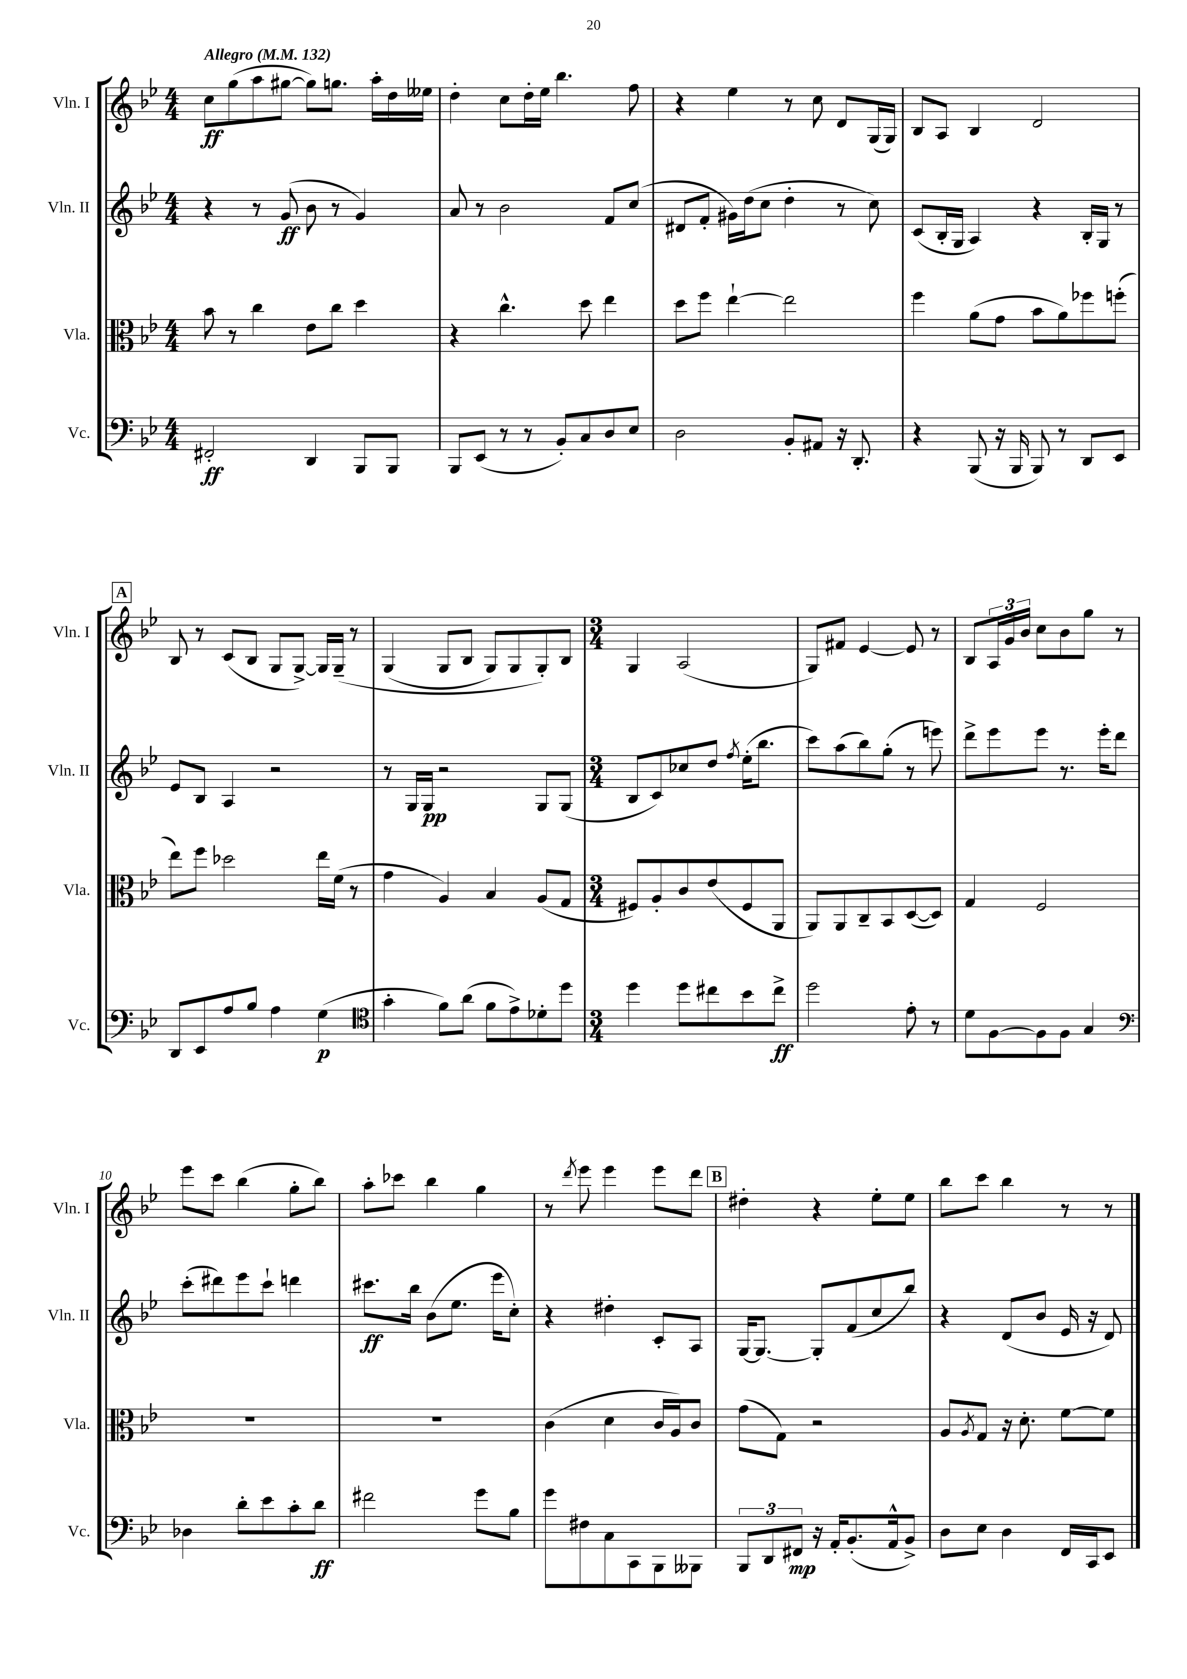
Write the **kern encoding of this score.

**kern	**dynam	**kern	**kern	**dynam	**kern	**dynam
*part4	*part4	*part3	*part2	*part2	*part1	*part1
*staff4	*staff4	*staff3	*staff2	*staff2	*staff1	*staff1
*I"Vc.	*	*I"Vla.	*I"Vln. II	*	*I"Vln. I	*
*I'Vc.	*	*I'Vla.	*I'Vln. II	*	*I'Vln. I	*
*clefF4	*	*clefC3	*clefG2	*	*clefG2	*
*k[b-e-]	*	*k[b-e-]	*k[b-e-]	*	*k[b-e-]	*
*M4/4	*	*M4/4	*M4/4	*	*M4/4	*
*MM132	*	*MM132	*MM132	*	*MM132	*
=1	=1	=1	=1	=1	=1	=1
!	!	!	!	!	!LO:TX:a:B:t=Allegro	!
2FF#X'/	ff	8b-\	4r	.	8cc\L	ff
.	.	8r	.	.	(8gg\	.
.	.	4cc\	8r	.	8aa\	.
.	.	.	(8g/	ff	[8gg#X\J	.
4DD/	.	8e-\L	8b-\	.	8gg#\L])	.
.	.	8cc\J	8r	.	8.ggn\J	.
8BBB-/L	.	4dd\	4g/)	.	.	.
.	.	.	.	.	16aa'\LL	.
8BBB-/J	.	.	.	.	16dd\	.
.	.	.	.	.	16ee--X\JJ	.
=2	=2	=2	=2	=2	=2	=2
8BBB-/L	.	4r	8a/	.	4dd'\	.
(8EE-/J	.	.	8r	.	.	.
8r	.	4.cc^^\	2b-\	.	8cc\L	.
8r	.	.	.	.	16dd'\L	.
.	.	.	.	.	16ee-\JJ	.
8BB-'/L)	.	.	.	.	4.bb-\	.
8C/	.	8dd\	.	.	.	.
8D/	.	4ee-\	8f/L	.	.	.
8E-/J	.	.	(8cc/J	.	8ff\	.
=3	=3	=3	=3	=3	=3	=3
2D\	.	8dd\L	8d#X/L	.	4r	.
.	.	8ff\J	8f'/J	.	.	.
.	.	[4ee-`\	16g#X\LL)	.	4ee-\	.
.	.	.	(16dd\J	.	.	.
.	.	.	8cc\J	.	.	.
8BB-'/L	.	2ee-\]	4dd'\	.	8r	.
8AA#X/J	.	.	.	.	8cc\	.
16r	.	.	8r	.	8d/L	.
8.DD'/	.	.	.	.	.	.
.	.	.	8cc\)	.	(16G/L	.
.	.	.	.	.	16G/JJ)	.
=4	=4	=4	=4	=4	=4	=4
4r	.	4ff\	(8c/L	.	8B-/L	.
.	.	.	16B-'/L	.	8A/J	.
.	.	.	16G/JJ	.	.	.
(8BBB-/	.	(8a\L	4A/)	.	4B-/	.
16r	.	8g\J	.	.	.	.
16BBB-/	.	.	.	.	.	.
8BBB-/)	.	8b-\L	4r	.	2d/	.
8r	.	8a\)	.	.	.	.
8DD/L	.	8ff-X\	16B-'/LL	.	.	.
.	.	.	16G/JJ	.	.	.
8EE-/J	.	(8ffn'\J	8r	.	.	.
!!LO:LB:g=z
!!LO:REH:place=s1:t=A
=5	=5	=5	=5	=5	=5	=5
8DD/L	.	8ee-\L)	8e-/L	.	8B-/	.
8EE-/	.	8ff\J	8B-/J	.	8r	.
8A/	.	2dd-X\	4A/	.	(8c/L	.
8B-/J	.	.	.	.	8B-/J	.
4A\	.	.	2r	.	8G/L	.
.	.	.	.	.	[8G^/J)	.
(4G\	p	16ee-\LL	.	.	16G/LL]	.
.	.	(16f\JJ	.	.	(16G~/JJ	.
.	.	8r	.	.	8r	.
=6	=6	=6	=6	=6	=6	=6
*clefC4	*	*	*	*	*	*
4g'\	.	4g\	8r	.	(4G/	.
.	.	.	16G/LL	.	.	.
.	.	.	16G/JJ	pp	.	.
8f\L)	.	4A/)	2r	.	8G/L	.
(8a\J	.	.	.	.	8B-/J	.
8f\L	.	4B-/	.	.	8G/L)	.
8e-^\)	.	.	.	.	8G/	.
8d-X'\	.	(8A/L	8G/L	.	8G'/)	.
8dd\J	.	8G/J	(8G/J	.	8B-/J	.
=7	=7	=7	=7	=7	=7	=7
*M3/4	*	*M3/4	*M3/4	*	*M3/4	*
4dd\	.	8F#X/L)	8B-/L	.	4G/	.
.	.	8A'/	8c/)	.	.	.
8dd\L	.	8c/	8cc-X/	.	(2A/	.
8cc#X\	.	(8e-/	8dd/J	.	.	.
.	.	.	8qff/	.	.	.
8b-\	.	8F#/	(16ee-'\KL	.	.	.
.	.	.	8.bb-\J	.	.	.
8cc#^\J	ff	8AA/J	.	.	.	.
=8	=8	=8	=8	=8	=8	=8
2dd\	.	8AA/L)	8ccc\L)	.	8G/L)	.
.	.	8AA/	(8aa\	.	8f#X/J	.
.	.	8C~/	8bb-\)	.	[4e-/	.
.	.	8BB-/	(8gg'\J	.	.	.
8e-'\	.	([8D/	8r	.	8e-/]	.
8r	.	8D/J])	8eeen\)	.	8r	.
=9	=9	=9	=9	=9	=9	=9
8d\L	.	4G/	8ddd^\L	.	8B-/L	.
[8F\	.	.	8eee-\	.	24A/L	.
.	.	.	.	.	24g/	.
.	.	.	.	.	24b-/JJ	.
8F\]	.	2F/	8eee-\J	.	8cc\L	.
8F\J	.	.	8.r	.	8b-\	.
4G/	.	.	.	.	8gg\J	.
.	.	.	16eee-'\KL	.	.	.
.	.	.	8ddd\J	.	8r	.
!!LO:LB:g=z
=10	=10	=10	=10	=10	=10	=10
*clefF4	*	*	*	*	*	*
4D-X\	.	2.r	(8ccc'\L	.	8eee-\L	.
.	.	.	8ddd#X\)	.	8ccc\J	.
8d'\L	.	.	8eee-\	.	(4bb-\	.
8e-\	.	.	8ccc`\J	.	.	.
8c'\	.	.	4dddn\	.	8gg'\L	.
8d\J	ff	.	.	.	8bb-\J)	.
=11	=11	=11	=11	=11	=11	=11
2f#X\	.	2.r	8.ccc#X\L	ff	8aa'\L	.
.	.	.	.	.	8ccc-X\J	.
.	.	.	16bb-\Jk	.	.	.
.	.	.	(8b-\L	.	4bb-\	.
.	.	.	8.ee-\J	.	.	.
8g\L	.	.	.	.	4gg\	.
.	.	.	16eee-\KL	.	.	.
8B-\J	.	.	8cc'\J)	.	.	.
=12	=12	=12	=12	=12	=12	=12
8g\L	.	(4c\	4r	.	8r	.
.	.	.	.	.	8qddd/	.
8F#X\	.	.	.	.	8eee-\	.
8C\	.	4d\	4dd#X'\	.	4eee-\	.
8CC\	.	.	.	.	.	.
8BBB-\	.	16c/LL	8c'/L	.	8eee-\L	.
.	.	16A/J)	.	.	.	.
8BBB--X\J	.	8c/J	8A/J	.	8ddd\J	.
!!LO:REH:place=s1:t=B
=13	=13	=13	=13	=13	=13	=13
12BBB-/L	.	(8g\L	[16G/KL	.	4dd#X'\	.
.	.	.	8.G/J_	.	.	.
12DD/	.	.	.	.	.	.
.	.	8G\J)	.	.	.	.
12FF#X/J	mp	.	.	.	.	.
16r	.	2r	8G'/L]	.	4r	.
16AA'/KL	.	.	.	.	.	.
(8.BB-'/	.	.	(8f/	.	.	.
.	.	.	8cc/	.	8ee-'\L	.
16AA^^/k	.	.	.	.	.	.
8BB-^/J)	.	.	8bb-/J)	.	8ee-\J	.
=14	=14	=14	=14	=14	=14	=14
8D\L	.	8A/L	4r	.	8bb-\L	.
.	.	8qA/	.	.	.	.
8E-\J	.	8G/J	.	.	8ccc\J	.
4D\	.	16r	(8d/L	.	4bb-\	.
.	.	8.d'\	.	.	.	.
.	.	.	8b-/J	.	.	.
16FF/LL	.	[8f\L	16e-/	.	8r	.
16CC/J	.	.	16r	.	.	.
8EE-/J	.	8f\J]	8d/)	.	8r	.
==	==	==	==	==	==	==
*-	*-	*-	*-	*-	*-	*-
